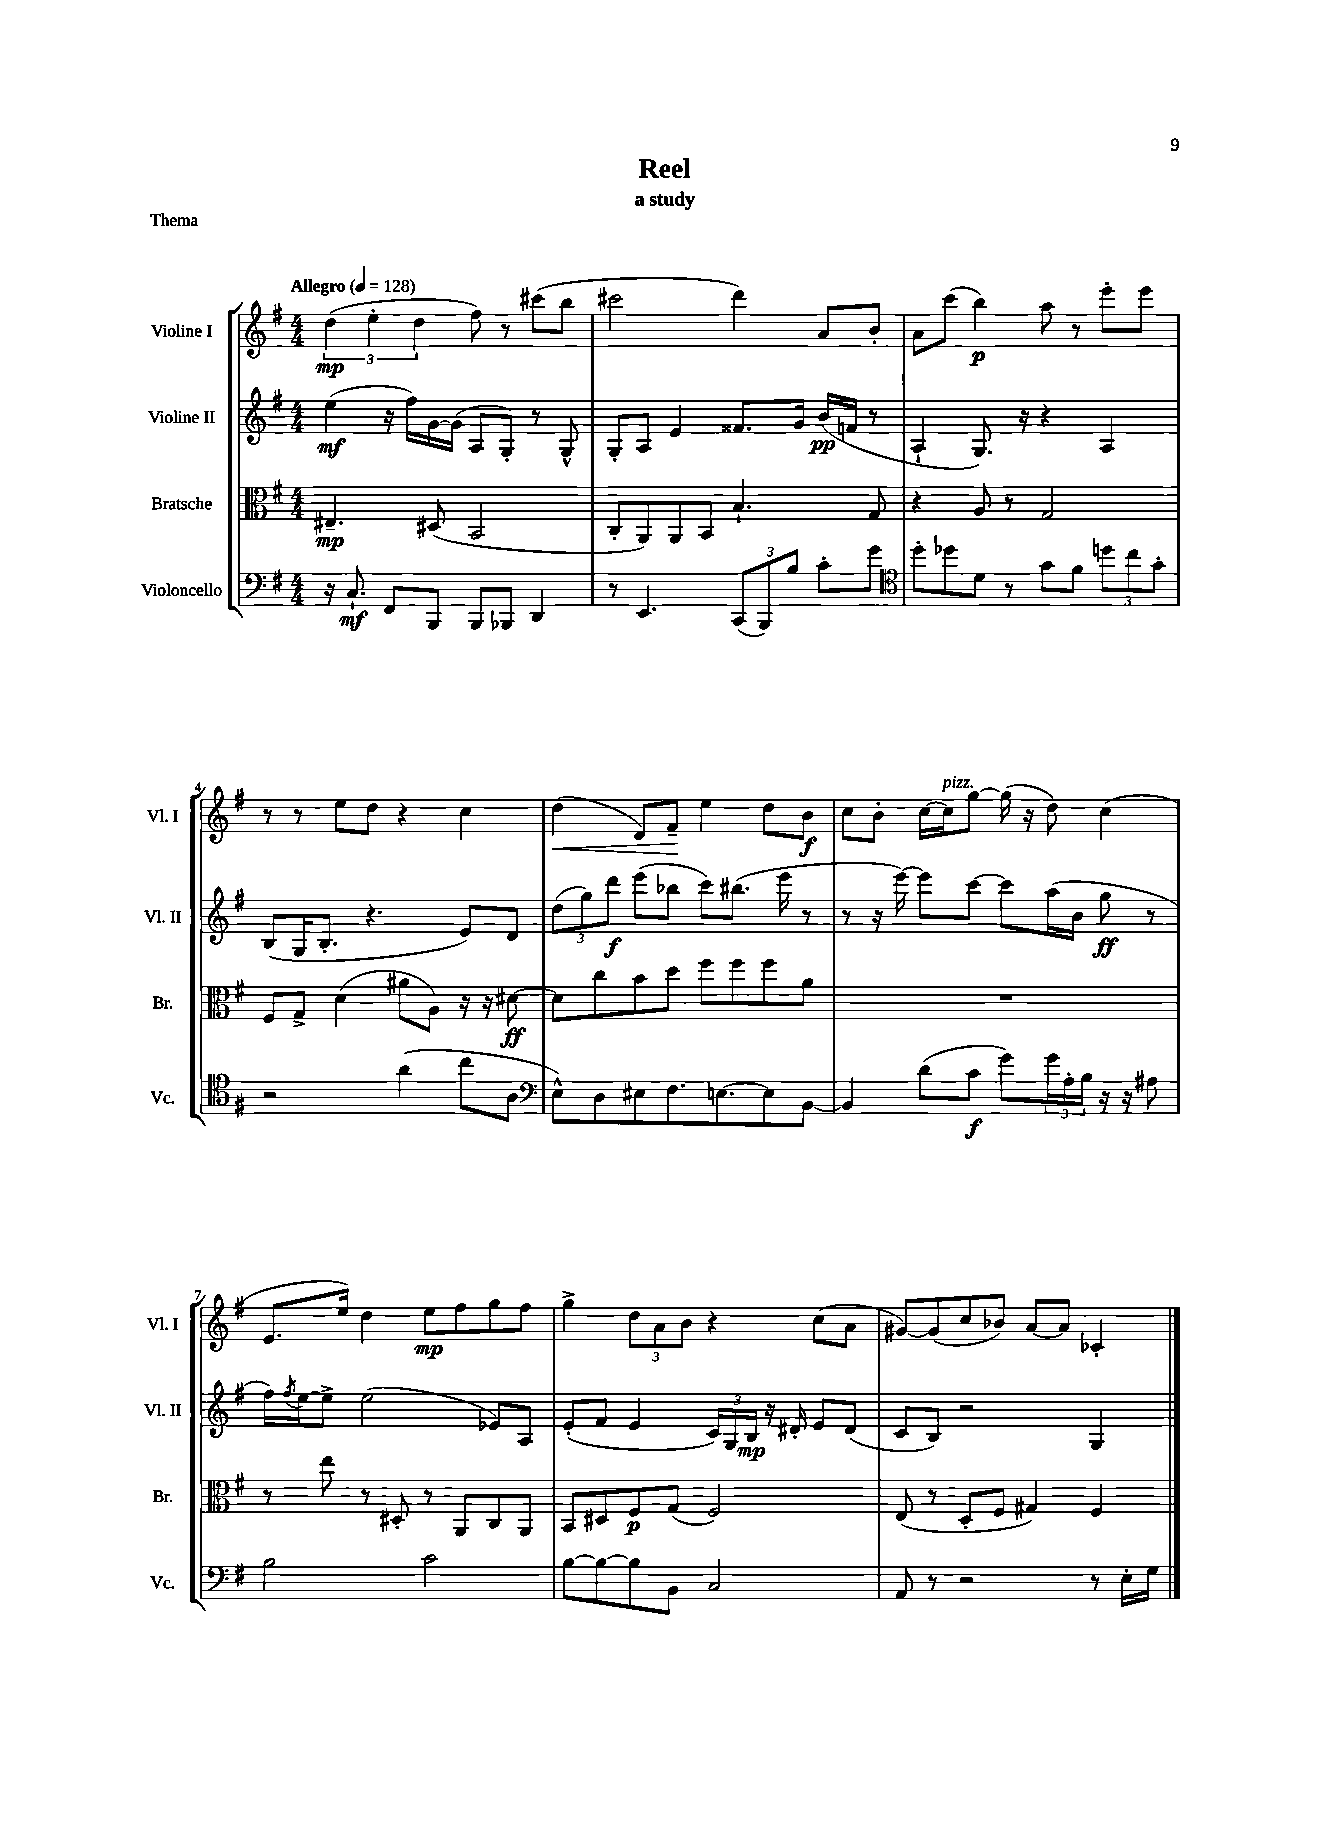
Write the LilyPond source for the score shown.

\header { title = "Reel" subtitle = "a study" piece = "Thema" }
<<
\new StaffGroup <<
\new Staff = "s0" \with { instrumentName = "Violine I" shortInstrumentName = "Vl. I" } {
    \clef treble \key g \major \numericTimeSignature \time 4/4 \tempo "Allegro" 4 = 128
    \tuplet 3/2 { d''4\mp( e''4-. d''4 } fis''8) r8 cis'''8( b''8 |
    cis'''2 d'''4) a'8 b'8-. |
    a'8 c'''8( b''4\p) a''8 r8 e'''8-. e'''8 |
    r8 r8 e''8 d''8 r4 c''4 |
    d''4\<( d'8) fis'8--\! e''4 d''8 b'8\f |
    c''8 b'8-. c''16~ c''16^\markup { \italic "pizz." } g''8~ g''16( r16 d''8) c''4( |
    e'8. e''16) d''4 e''8\mp fis''8 g''8 fis''8 |
    g''4-> \tuplet 3/2 { d''8 a'8 b'8 } r4 c''8( a'8 |
    gis'8~) gis'8( c''8 bes'8) a'8~ a'8 ces'4-. \bar "|." |
}
\new Staff = "s1" \with { instrumentName = "Violine II" shortInstrumentName = "Vl. II" } {
    \clef treble \key g \major \numericTimeSignature \time 4/4
    e''4\mf( r16 fis''16) g'16~ g'16( a8 g8-.) r8 g8-^ |
    g8-. a8 e'4 fisis'8. g'16 b'16\pp( f'16 r8 |
    a4-! g8.) r16 r4 a4 |
    b8( g16 b8.-. r4. e'8) d'8 |
    \tuplet 3/2 { d''8( g''8) d'''8\f } e'''8( bes''8 c'''8) bis''8.( e'''16 r8 |
    r8 r16 e'''16~) e'''8 c'''8~ c'''8 a''16( b'16 g''8\ff r8 |
    fis''16) \acciaccatura { fis''8 } e''16~ e''8-> e''2( ees'8) a8 |
    e'8-.( fis'8 e'4 \tuplet 3/2 { c'16) g16 b16\mp } r16 dis'16-. e'8 dis'8( |
    c'8 b8) r2 g4 \bar "|." |
}
\new Staff = "s2" \with { instrumentName = "Bratsche" shortInstrumentName = "Br." } {
    \clef alto \key g \major \numericTimeSignature \time 4/4
    eis4.--\mp dis8( b,2 |
    c8-. a,8) a,8 b,8 b4.-! g8 |
    r4 a8 r8 g2 |
    fis8 g8-> d'4( ais'8 a8) r16 r16 dis'8~\ff |
    dis'8 c''8 b'8 d''8 fis''8 fis''8 fis''8 a'8 |
    R1 |
    r8 e''8 r8 dis8-. r8 a,8 c8 a,8 |
    b,8 dis8 fis8\p g8( fis2) |
    e8( r8 d8-. fis8 gis4) fis4 \bar "|." |
}
\new Staff = "s3" \with { instrumentName = "Violoncello" shortInstrumentName = "Vc." } {
    \clef bass \key g \major \numericTimeSignature \time 4/4
    r16 c8.-!\mf fis,8 b,,8 b,,8 bes,,8 d,4 |
    r8 e,4. \tuplet 3/2 { c,8( b,,8) b8 } c'8-. g'8 |
    \clef tenor d''8-. des''8 d'8 r8 g'8 fis'8 \tuplet 3/2 { d''8 c''8 g'8-. } |
    r2 a'4( c''8 a8 |
    \clef bass e8-^) d8 eis8 fis8. e8.~ e8 b,8~ |
    b,4 d'8( c'8\f g'8) \tuplet 3/2 { g'16 a16-. b16 } r16 r16 ais8 |
    b2 c'2 |
    b8~ b8~ b8 b,8 c2 |
    a,8 r8 r2 r8 e16-. g16 \bar "|." |
}
>>
>>
